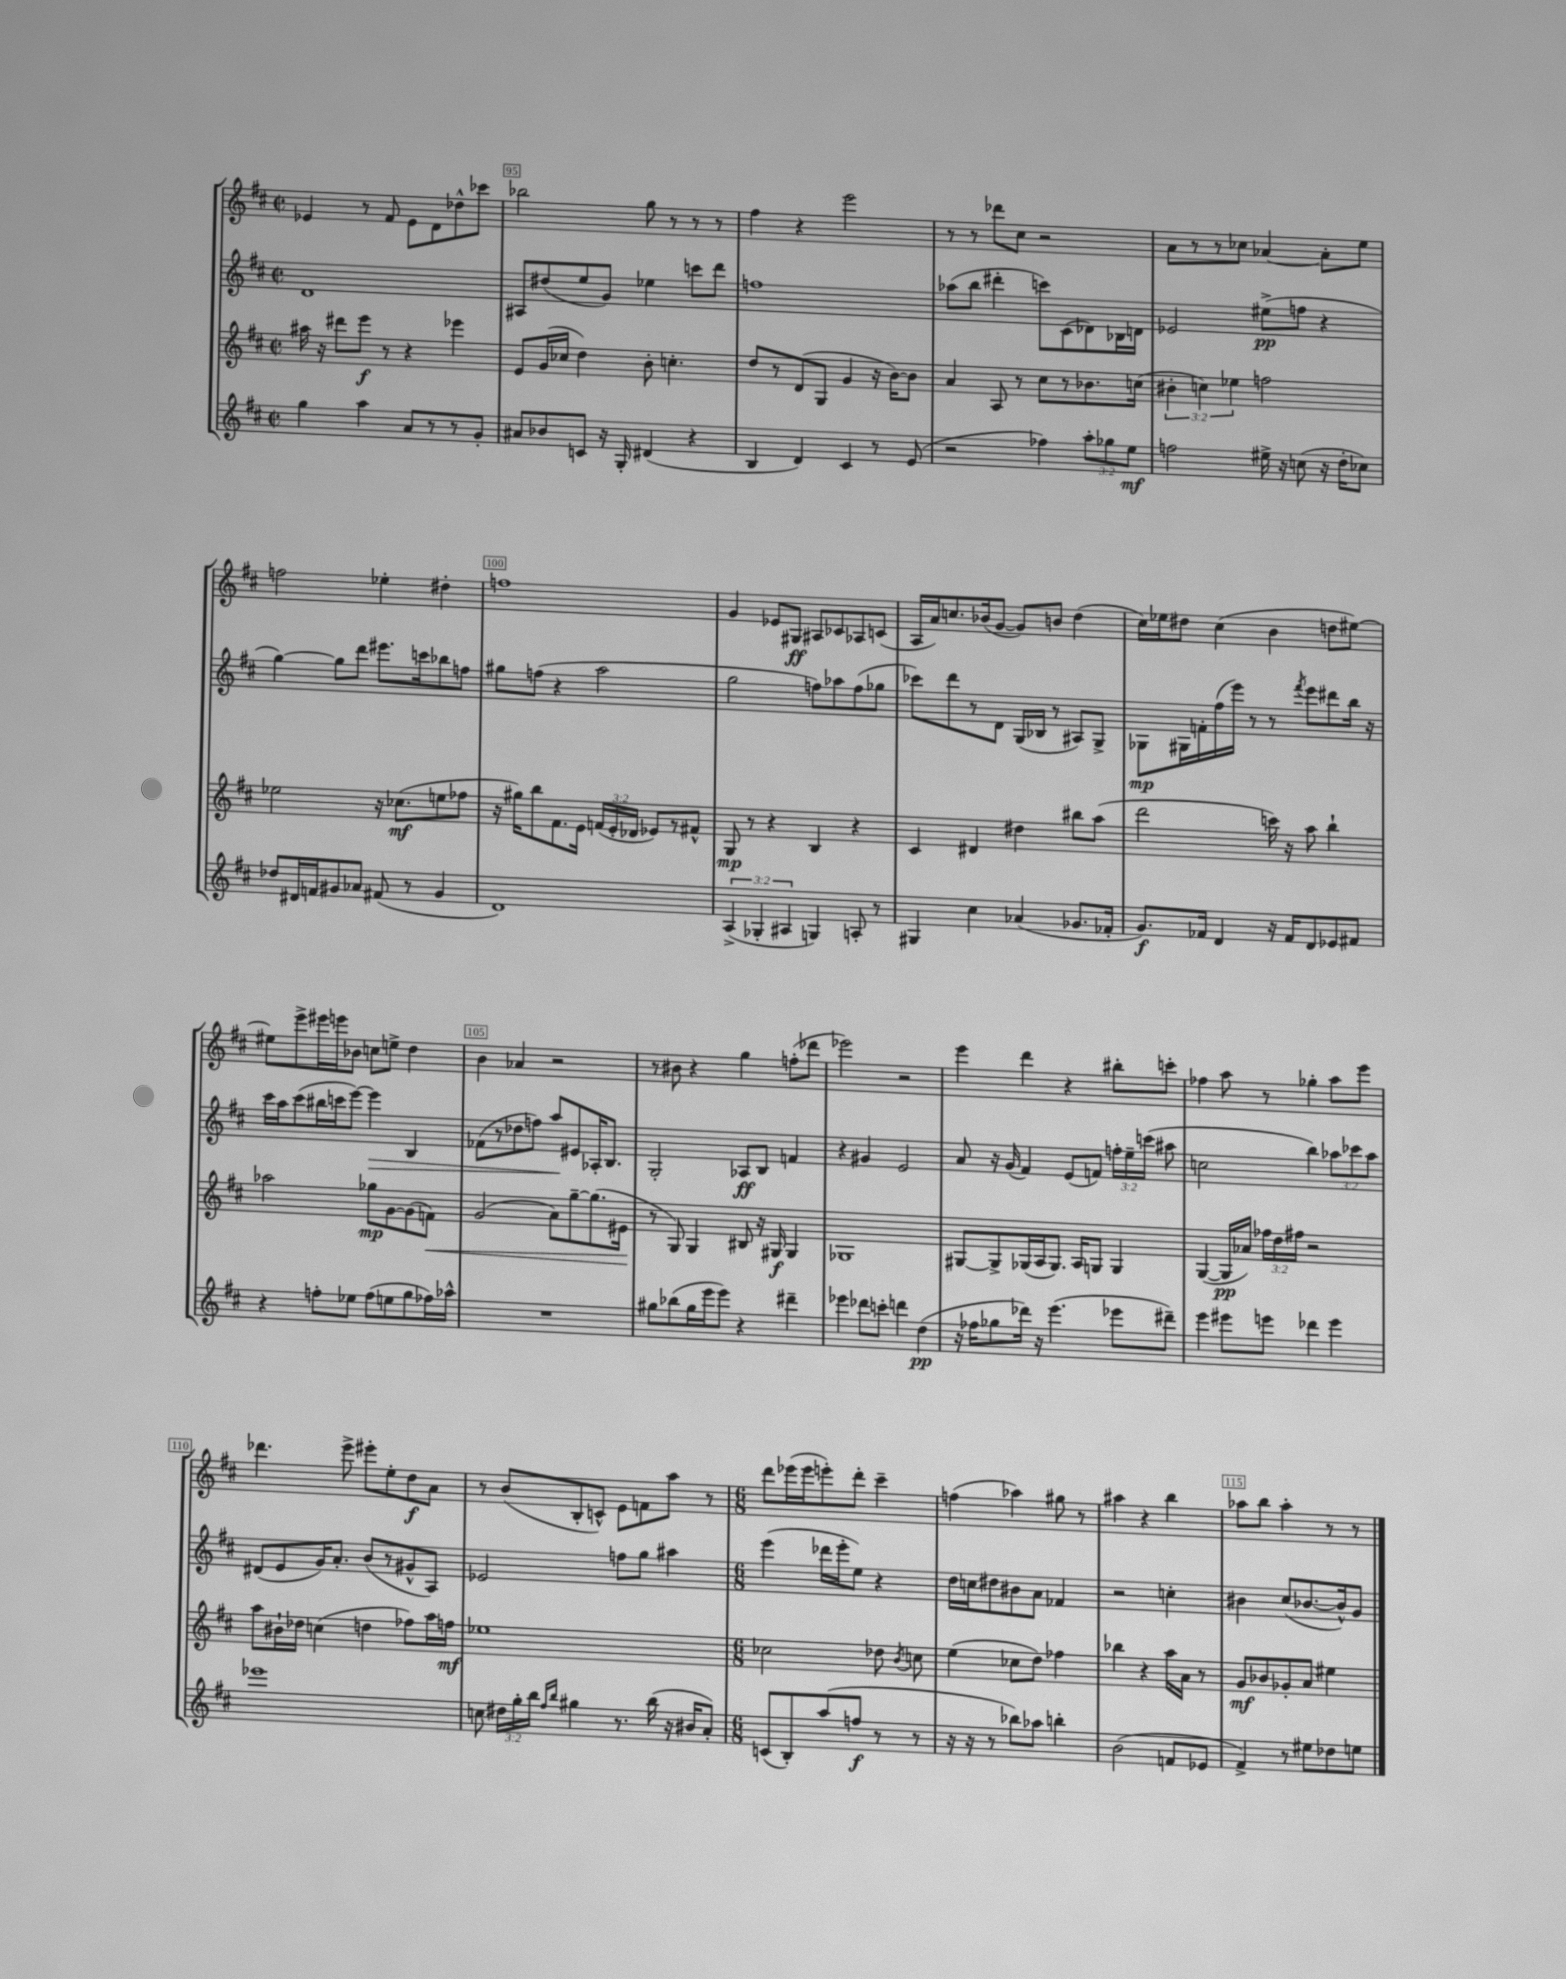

**kern	**dynam	**kern	**dynam	**kern	**dynam	**kern	**dynam
*part4	*part4	*part3	*part3	*part2	*part2	*part1	*part1
*staff4	*staff4	*staff3	*staff3	*staff2	*staff2	*staff1	*staff1
*clefG2	*	*clefG2	*	*clefG2	*	*clefG2	*
*k[f#c#]	*	*k[f#c#]	*	*k[f#c#]	*	*k[f#c#]	*
*M2/2	*	*M2/2	*	*M2/2	*	*M2/2	*
*met(c|)	*	*met(c|)	*	*met(c|)	*	*met(c|)	*
=94	=94	=94	=94	=94	=94	=94	=94
4gg\	.	16aa#X\	.	1d	.	4e-X/	.
.	.	16r	.	.	.	.	.
.	.	8ddd#X\L	.	.	.	.	.
4aa\	.	8eee\J	f	.	.	8r	.
.	.	8r	.	.	.	8f#/	.
8a/L	.	4r	.	.	.	8e-\L	.
8r	.	.	.	.	.	8d\	.
8r	.	4eee-X\	.	.	.	8dd-X^^\	.
8g'/J	.	.	.	.	.	8ccc-X\J	.
=95	=95	=95	=95	=95	=95	=95	=95
8a#X/L	.	8e/L	.	8A#X/L	.	2bb-X\	.
8b-X/	.	(16g/L	.	(8dd#X/	.	.	.
.	.	16cc-X/JJ	.	.	.	.	.
8cn/J	.	4dd\)	.	8ee/	.	.	.
16r	.	.	.	8g/J)	.	.	.
16G'/	.	.	.	.	.	.	.
(4d#X/	.	8b'\	.	4ee-X\	.	8gg\	.
.	.	4.ccn'\	.	.	.	8r	.
4r	.	.	.	8cccn\L	.	8r	.
.	.	.	.	8ddd\J	.	8r	.
=96	=96	=96	=96	=96	=96	=96	=96
4B/	.	8dd/L	.	1ffn	.	4ff#\	.
.	.	8r	.	.	.	.	.
4d/)	.	(8d/	.	.	.	4r	.
.	.	8G/J	.	.	.	.	.
4c#/	.	4g/	.	.	.	2eee\	.
8r	.	16r	.	.	.	.	.
.	.	[16b\KL)	.	.	.	.	.
(8e/	.	8b\J]	.	.	.	.	.
=97	=97	=97	=97	=97	=97	=97	=97
2r	.	4a/	.	(8aa-X\L	.	8r	.
.	.	.	.	8bb\J	.	8r	.
.	.	8A/	.	4ddd#X'\	.	8ddd-X\L	.
.	.	8r	.	.	.	8cc#\J	.
4ff-X\)	.	8cc#\L	.	8cccn\L)	.	2r	.
.	.	8r	.	(8c#\	.	.	.
12aa'\L	.	8.b-X\	.	8d-X\)	.	.	.
12gg-X\	.	.	.	.	.	.	.
.	.	.	.	16B-X\L	.	.	.
12ee\J	mf	.	.	.	.	.	.
.	.	(16ccn\Jk	.	16dn\JJ	.	.	.
=98	=98	=98	=98	=98	=98	=98	=98
2ffn\	.	6b#X'\	.	2e-X/	.	8a\L	.
.	.	.	.	.	.	8r	.
.	.	6ccn\)	.	.	.	.	.
.	.	.	.	.	.	8r	.
.	.	6ee-X\	.	.	.	.	.
.	.	.	.	.	.	8cc-X\J	.
16ee#X^\	.	2ffn\	.	(8ee#X^\L	pp	[4a-X/	.
16r	.	.	.	.	.	.	.
(8ccn\	.	.	.	8ffn\J	.	.	.
16r	.	.	.	4r	.	8a-'\L]	.
16dd'\KL	.	.	.	.	.	.	.
8cc-X\J)	.	.	.	.	.	8ee\J	.
!!LO:LB:g=z
=99	=99	=99	=99	=99	=99	=99	=99
8dd-X/L	.	2ee-X\	.	[4gg\)	.	2ffn\	.
16d#X/L	.	.	.	.	.	.	.
16fn/J	.	.	.	.	.	.	.
8g#X/	.	.	.	8gg\L]	.	.	.
8a-X/J	.	.	.	8ddd\J	.	.	.
(8f#X/	.	16r	.	8.eee#X\L	.	4ee-X'\	.
.	.	(8.cc-X\L	mf	.	.	.	.
8r	.	.	.	.	.	.	.
.	.	.	.	16cccn\k	.	.	.
4g#/	.	8een\	.	8bb-X\	.	4dd#X'\	.
.	.	8ff-X\J	.	8ffn\J	.	.	.
=100	=100	=100	=100	=100	=100	=100	=100
1d)	.	16r	.	8gg#X\L	.	1ffn	.
.	.	16gg#X\KL)	.	.	.	.	.
.	.	8bb\	.	(8ffn\J	.	.	.
.	.	8.f#\	.	4r	.	.	.
.	.	16e\Jk	.	.	.	.	.
.	.	(24fn/LL	.	2aa\	.	.	.
.	.	24e'/	.	.	.	.	.
.	.	24d-X/JJ	.	.	.	.	.
.	.	8e-X/L)	.	.	.	.	.
.	.	8r	.	.	.	.	.
.	.	8f#X^^/J	.	.	.	.	.
=101	=101	=101	=101	=101	=101	=101	=101
(6A^/	.	8G/	mp	2gg\	.	4g/	.
.	.	8r	.	.	.	.	.
6G-X'/	.	.	.	.	.	.	.
.	.	4r	.	.	.	8e-X/L	.
6A#X/	.	.	.	.	.	.	.
.	.	.	.	.	.	8G#X/J	ff
4Gn/)	.	4B/	.	8ffn\L)	.	8A#X/L	.
.	.	.	.	8aa-X\	.	8c-X/	.
8An'/	.	4r	.	(8ff\	.	8A-X/	.
8r	.	.	.	8gg-X\J	.	(8cn/J	.
=102	=102	=102	=102	=102	=102	=102	=102
4G#X/	.	4c#/	.	8ccc-X\L)	.	16A/LL	.
.	.	.	.	.	.	16a/J)	.
.	.	.	.	8ddd\	.	8.ccn/	.
4cc#\	.	4d#X/	.	8r	.	.	.
.	.	.	.	.	.	(16b-X/k	.
.	.	.	.	8d\J	.	[8g/J	.
(4a-X/	.	4dd#X\	.	(16G/LL	.	8g/L])	.
.	.	.	.	16B-X/JJ	.	.	.
.	.	.	.	8r	.	8bn/J	.
8.g-X/L	.	8bb#X\L	.	8A#X/L)	.	(4dd\	.
.	.	(8aa\J	.	8G^/J	.	.	.
16f-X'/Jk	.	.	.	.	.	.	.
=103	=103	=103	=103	=103	=103	=103	=103
8.g/L)	f	2ddd\	.	8G-X\L	mp	16cc#\LL)	.
.	.	.	.	.	.	16ee-X\J	.
.	.	.	.	16G#X\L	.	8dd#X\J	.
16f-X/Jk	.	.	.	16fn'\	.	.	.
4d/	.	.	.	(16ff#\	.	(4cc#\	.
.	.	.	.	16eee\JJ)	.	.	.
.	.	.	.	8r	.	.	.
16r	.	16cccn\)	.	8r	.	4b\	.
16f-/KL	.	16r	.	.	.	.	.
.	.	.	.	8qfff#/	.	.	.
8d/	.	8aa\	.	8eee\L	.	.	.
8e-X/	.	4bb`\	.	8ddd#X\	.	8ddn\L	.
8f#X/J	.	.	.	16bb\Jk	.	[8ee#X\J)	.
.	.	.	.	16r	.	.	.
!!LO:LB:g=z
=104	=104	=104	=104	=104	=104	=104	=104
4r	.	2aa-X\	.	16ccc#\LL	.	8ee#X\L]	.
.	.	.	.	16aa\J	.	.	.
.	.	.	.	(8ccc#\	.	8eee^\	.
8ffn'\L	.	.	.	16bb#X\L	.	16eee#X\L	.
.	.	.	.	16cccn\J	.	16eeen\J	.
8ee-X\J	.	.	.	[8eee\J)	.	8b-X\J	.
!	!	!	!	!	!LO:HP:b	!	!
(8ff\L	.	8gg-X\L	mp	4eee\]	>	8ccn\L	.
8een\	.	[8g\	.	.	.	8een^\J	.
8gg\	.	(8g\]	.	4B/	.	4dd\	.
!	!	!	!LO:HP:b	!	!	!	!
16ff-X\L)	.	8fn\J)	<	.	.	.	.
16aa-X^^\JJ	.	.	.	.	.	.	.
=105	=105	=105	=105	=105	=105	=105	=105
1r	.	(2g/	.	(8f-X\L	.	4b\	.
.	.	.	.	8r	.	.	.
.	.	.	.	8dd-X\	.	4a-X/	.
.	.	.	.	8ffn\J)	.	.	.
.	.	8a\L)	.	8aa/L	.	2r	.
.	.	[8gg~\	.	8e#X/	]	.	.
.	.	(8.gg\]	.	16A-X'/K	.	.	.
.	.	.	.	8.B/J	.	.	.
.	.	16e#X\Jk	.	.	.	.	.
.	.	.	[	.	.	.	.
=106	=106	=106	=106	=106	=106	=106	=106
8gg#X\L	.	8r	.	2G'/	.	8r	.
(8bb-X\	.	8G/)	.	.	.	8b#X\	.
16gg#\L	.	4G/	.	.	.	4r	.
16eee\J	.	.	.	.	.	.	.
8eee\J)	.	.	.	.	.	.	.
4r	.	8B#X/	.	8A-X/L	ff	4gg\	.
.	.	16r	.	8B/J	.	.	.
.	.	16G#X/	f	.	.	.	.
4ddd#X~\	.	4G#/	.	4fn/	.	(8ffn'\L	.
.	.	.	.	.	.	8ddd-X\J	.
=107	=107	=107	=107	=107	=107	=107	=107
4eee-X\	.	1G-X	.	4r	.	2eee-X\)	.
8ddd-X\L	.	.	.	4g#X/	.	.	.
8cccn'\J	.	.	.	.	.	.	.
4dddn\	.	.	.	2e/	.	2r	.
(4dd\	pp	.	.	.	.	.	.
=108	=108	=108	=108	=108	=108	=108	=108
16r	.	[8G#X/L	.	8a/	.	4eee\	.
16ff-X\KL	.	.	.	.	.	.	.
8gg-X\	.	8G#^/]	.	16r	.	.	.
.	.	.	.	(16g/	.	.	.
16ddd-X\Jk)	.	(16G-X/L	.	4f#/)	.	4ddd\	.
16r	.	16A/J	.	.	.	.	.
(4.eee\	.	8.G-/J)	.	.	.	.	.
.	.	.	.	(8e/L	.	4r	.
.	.	16A/KL	.	.	.	.	.
.	.	8Gn/J	.	8fn/J)	.	.	.
8eee-X\L	.	4G/	.	24ffn'\LL	.	8bb#X'\L	.
.	.	.	.	24ee~\	.	.	.
.	.	.	.	(24cccn\JJ	.	.	.
8ddd#X~\J)	.	.	.	8aa#X\	.	8cccn'\J	.
=109	=109	=109	=109	=109	=109	=109	=109
4eee\	.	([4G/	.	2ccn\	.	4ff-X\	.
8eee#X\L	.	16G/LL]	pp	.	.	8aa\	.
.	.	16a-X/JJ)	.	.	.	.	.
8eeen\J	.	24ff-X\LL	.	.	.	8r	.
.	.	24dd\	.	.	.	.	.
.	.	24ff#X\JJ	.	.	.	.	.
4ddd-X\	.	2r	.	4bb\)	.	4gg-X'\	.
4eee\	.	.	.	12aa-X\L	.	8aa\L	.
.	.	.	.	12ccc-X\	.	.	.
.	.	.	.	.	.	8eee\J	.
.	.	.	.	12aa-\J	.	.	.
!!LO:LB:g=z
=110	=110	=110	=110	=110	=110	=110	=110
1eee-X	.	8aa\L	.	(8d#X/L	.	4.ddd-X\	.
.	.	16b#X`\L	.	8e/	.	.	.
.	.	16dd-X\JJ	.	.	.	.	.
.	.	(4ccn\	.	16g/K)	.	.	.
.	.	.	.	8.a'/J	.	.	.
.	.	.	.	.	.	8eee^\	.
.	.	4ddn\	.	(8b/L	.	8eee#X'\L	.
.	.	.	.	8r	.	8ee'\	.
.	.	8ff-X\L)	.	8g#X^^/	.	8dd\	f
.	.	16aa\L	.	8A/J)	.	8a\J	.
.	.	16ffn\JJ	mf	.	.	.	.
=111	=111	=111	=111	=111	=111	=111	=111
8ccn\	.	1ee-X	.	2e-X/	.	8r	.
24dd#X\LL	.	.	.	.	.	(8b/L	.
24gg'\	.	.	.	.	.	.	.
24bb\JJ	.	.	.	.	.	.	.
16qqff#/LL	.	.	.	.	.	.	.
16qqbb/JJ	.	.	.	.	.	.	.
4gg#X\	.	.	.	.	.	8B'/	.
.	.	.	.	.	.	8cn^^/J)	.
8.r	.	.	.	8ffn\L	.	8e\L	.
.	.	.	.	8gg\J	.	8fn\	.
(16bb\	.	.	.	.	.	.	.
16r	.	.	.	4aa#X\	.	8aa\J	.
16b#X/KL	.	.	.	.	.	.	.
8a'/J)	.	.	.	.	.	8r	.
=112	=112	=112	=112	=112	=112	=112	=112
*M6/8	*	*M6/8	*	*M6/8	*	*M6/8	*
(8cn/L	.	2cc-X\	.	(4eee\	.	8ddd\L	.
8B'/)	.	.	.	.	.	(16eee-X\L	.
.	.	.	.	.	.	16eee-\J	.
(8aa/	.	.	.	16ddd-X\LL	.	8eeen'\)	.
.	.	.	.	16eee'\J	.	.	.
8ffn/J	f	.	.	8ee\J)	.	8ddd'\J	.
8r	.	8dd-X\	.	4r	.	4ccc#~\	.
.	.	8qb/	.	.	.	.	.
8r	.	8ccn\	.	.	.	.	.
=113	=113	=113	=113	=113	=113	=113	=113
16r	.	(4ee\	.	16dd\LL	.	(4ffn\	.
16r	.	.	.	16ccn\J	.	.	.
8r	.	.	.	8dd#X\	.	.	.
8bb-X\L)	.	8cc-X\L	.	8b#X\	.	4aa-X\)	.
8aa-X\J	.	8dd\J)	.	8a\J	.	.	.
4bbn'\	.	4ff-X\	.	4f-X/	.	8gg#X\	.
.	.	.	.	.	.	8r	.
=114	=114	=114	=114	=114	=114	=114	=114
(2b\	.	4bb-X\	.	2r	.	4aa#X\	.
.	.	4r	.	.	.	4r	.
8fn/L	.	16aa\LL	.	4ccn'\	.	4bb\	.
.	.	16a\JJ	.	.	.	.	.
8e-X/J	.	8r	.	.	.	.	.
=115	=115	=115	=115	=115	=115	=115	=115
4f#^/)	.	8g/L	mf	4b#X\	.	8aa-X\L	.
.	.	8b-X/	.	.	.	8bb\J	.
8r	.	8g-X'/	.	(8cc#/L	.	4aa-'\	.
8ee#X\L	.	8a/J	.	[8.b-X/	.	.	.
8dd-X\	.	4ee#X\	.	.	.	8r	.
.	.	.	.	16b-^^/k])	.	.	.
8een\J	.	.	.	8g/J	.	8r	.
==	==	==	==	==	==	==	==
*-	*-	*-	*-	*-	*-	*-	*-
